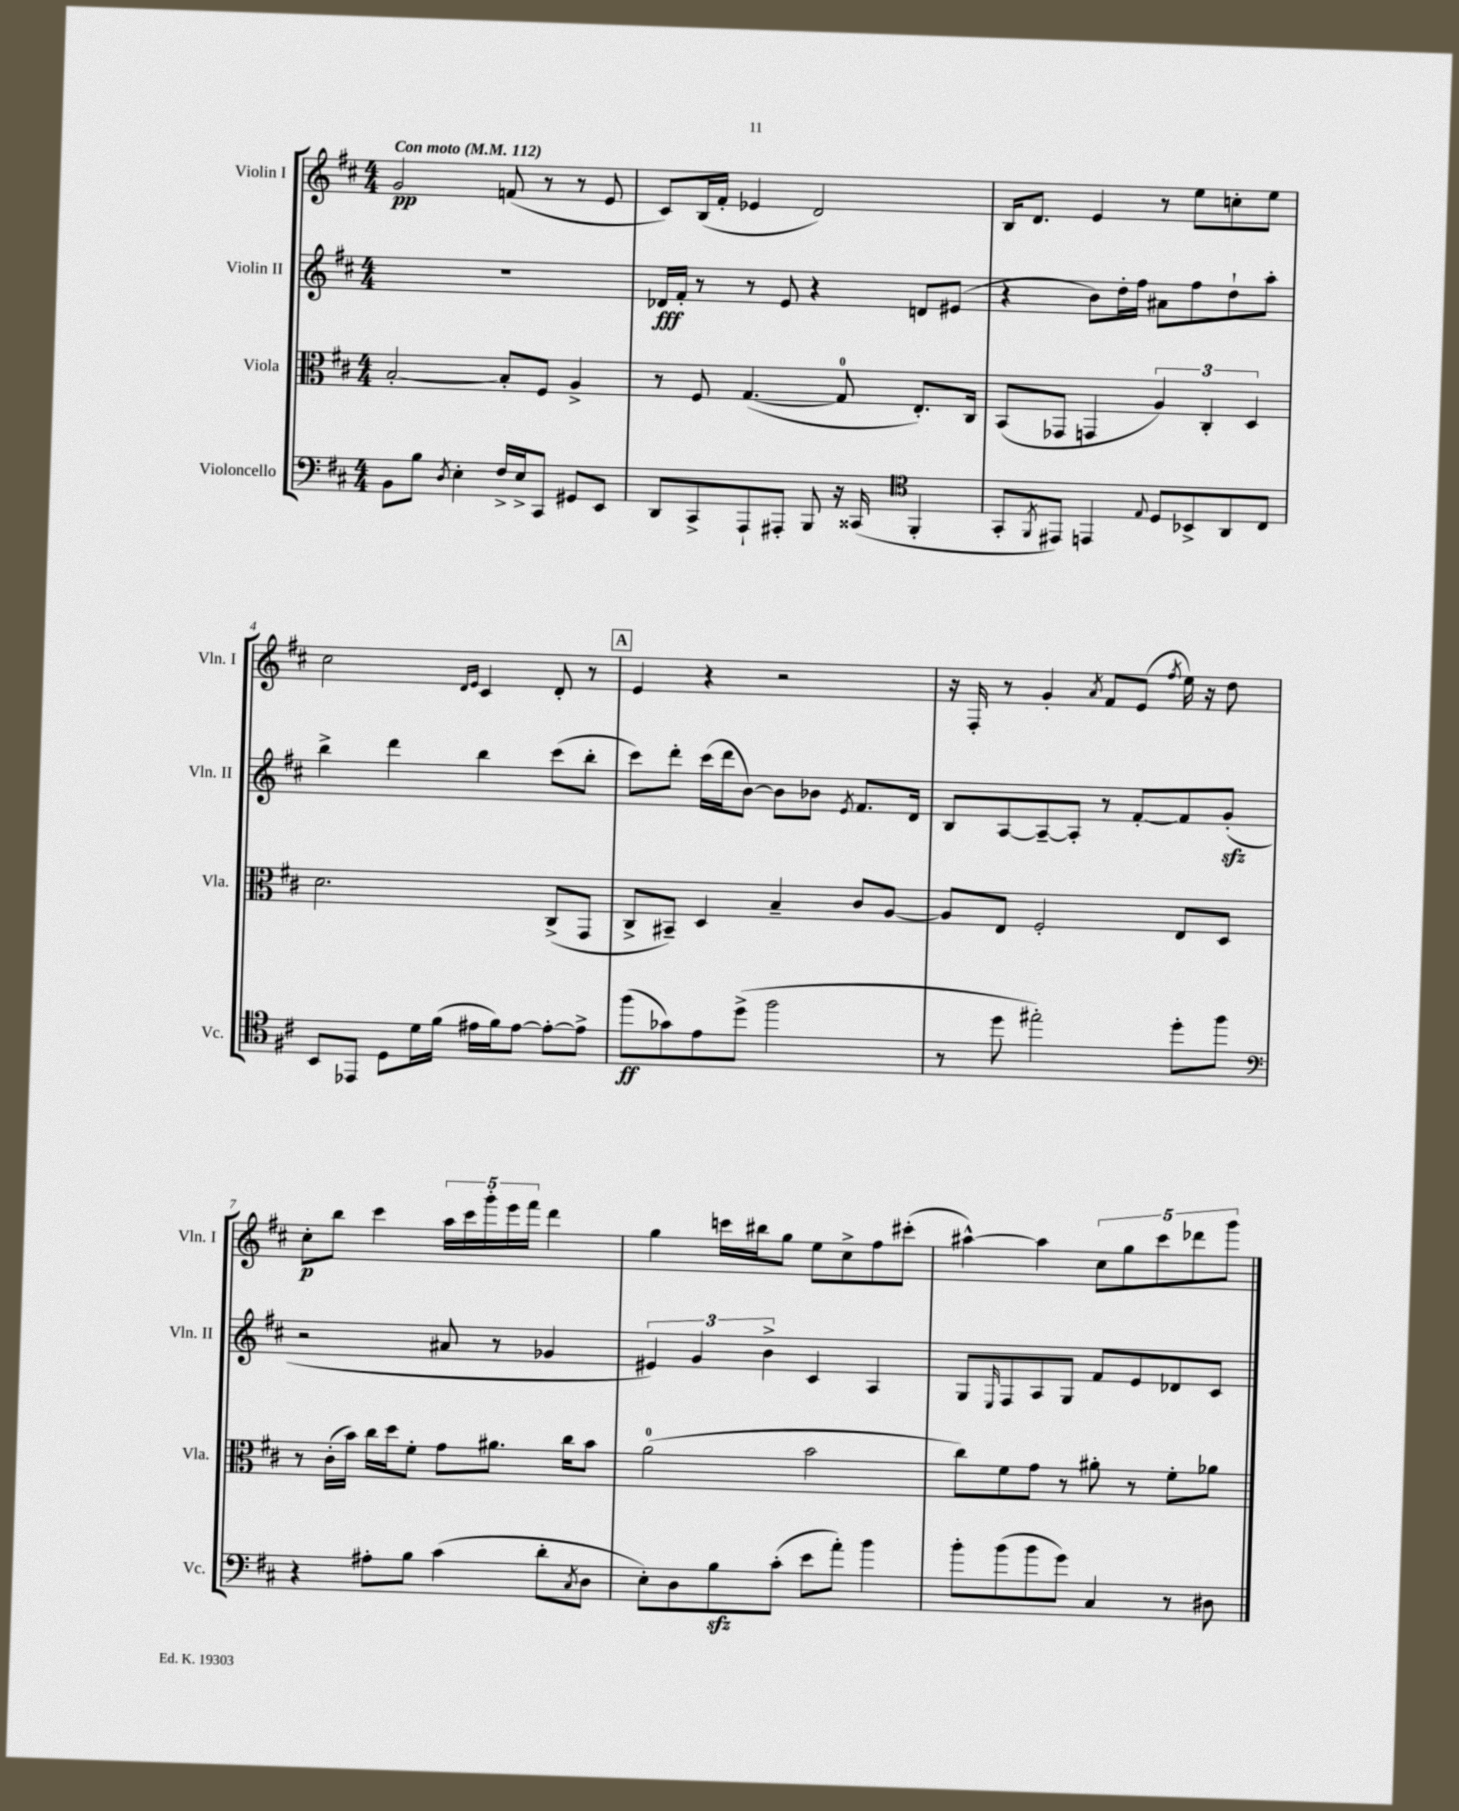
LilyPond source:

<<
\new StaffGroup <<
\new Staff = "s0" \with { instrumentName = "Violin I" shortInstrumentName = "Vln. I" } {
    \clef treble \key d \major \numericTimeSignature \time 4/4 \tempo "Con moto" 4 = 112
    g'2\pp f'8( r8 r8 e'8 |
    cis'8) b16( fis'16-. ees'4 d'2) |
    b16 d'8. e'4 r8 e''8 c''8-. e''8 |
    cis''2 \grace { d'16 e'16 } cis'4 d'8-. r8 |
    \mark \markup { \box "A" } e'4 r4 r2 |
    r16 fis16-. r8 g'4-. \acciaccatura { a'8 } fis'8 e'8( \acciaccatura { fis''8 } e''16) r16 d''8 |
    cis''8-.\p b''8 cis'''4 \tuplet 5/4 { a''16 cis'''16 g'''16-. e'''16 fis'''16 } d'''4 |
    g''4 c'''16 bis''16 g''8 e''8 cis''8-> fis''8 cis'''8-.( |
    ais''4~-^) ais''4 \tuplet 5/4 { cis''8 g''8 cis'''8 des'''8 g'''8 } \bar "|." |
}
\new Staff = "s1" \with { instrumentName = "Violin II" shortInstrumentName = "Vln. II" } {
    \clef treble \key d \major \numericTimeSignature \time 4/4
    R1 |
    des'16\fff fis'16-. r8 r8 e'8 r4 d'8 eis'8( |
    r4 b'8) d''16-. fis''16 ais'8 fis''8 d''8-! a''8-. |
    b''4-> d'''4 b''4 cis'''8( b''8-. |
    \mark \markup { \box "A" } cis'''8) d'''8-. cis'''16( d'''16 b'8~) b'8 bes'8 \acciaccatura { e'8 } fis'8. d'16 |
    b8 a8~ a8~-- a8-. r8 fis'8~-. fis'8 g'8-.\sfz( |
    r2 ais'8 r8 ges'4 |
    \tuplet 3/2 { eis'4) g'4 b'4-> } cis'4 a4 |
    g8 \grace { e16 } fis8 a8 g8 fis'8 e'8 des'8 cis'8 \bar "|." |
}
\new Staff = "s2" \with { instrumentName = "Viola" shortInstrumentName = "Vla." } {
    \clef alto \key d \major \numericTimeSignature \time 4/4
    b2~-. b8-. fis8 a4-> |
    r8 fis8 g4.~( g8-0 e8.-.) cis16 |
    b,8( ges,8 g,4 \tuplet 3/2 { a4) cis4-. d4 } |
    d'2. cis8->( g,8 |
    \mark \markup { \box "A" } cis8-> bis,8--) d4 b4-- cis'8 a8~ |
    a8 e8 fis2-. e8 d8 |
    r8 cis'16-.( b'16) cis''16 d''16 fis'8-. g'8 ais'8. cis''16 b'8 |
    a'2-0( b'2 |
    cis''8) fis'8 g'8 r8 ais'8-. r8 fis'8-. aes'8 \bar "|." |
}
\new Staff = "s3" \with { instrumentName = "Violoncello" shortInstrumentName = "Vc." } {
    \clef bass \key d \major \numericTimeSignature \time 4/4
    b,8 b8 \acciaccatura { d8 } e4-. fis16-> e16-> cis,8 gis,8 e,8 |
    d,8 cis,8-> a,,8-! ais,,8-. b,,8 r16 cisis,16( \clef tenor fis,4-. |
    g,8-. \acciaccatura { fis,8 } eis,8) e,4 \appoggiatura { e8 } d8 bes,8-> a,8 cis8 |
    b,8 ees,8 d8 d'16 fis'16( eis'16 fis'16) eis'8~ eis'8~-. eis'8-> |
    \mark \markup { \box "A" } fis''8\ff( ges'8) e'8 d''8->( fis''2 |
    r8 d''8 eis''2-.) d''8-. fis''8 |
    \clef bass r4 ais8-. b8 cis'4( d'8-. \acciaccatura { cis8 } d8 |
    e8-.) d8 b8\sfz cis'8-.( e'8 a'8-.) b'4 |
    b'8-. b'8( b'8 g'8) cis4 r8 dis8 \bar "|." |
}
>>
>>
